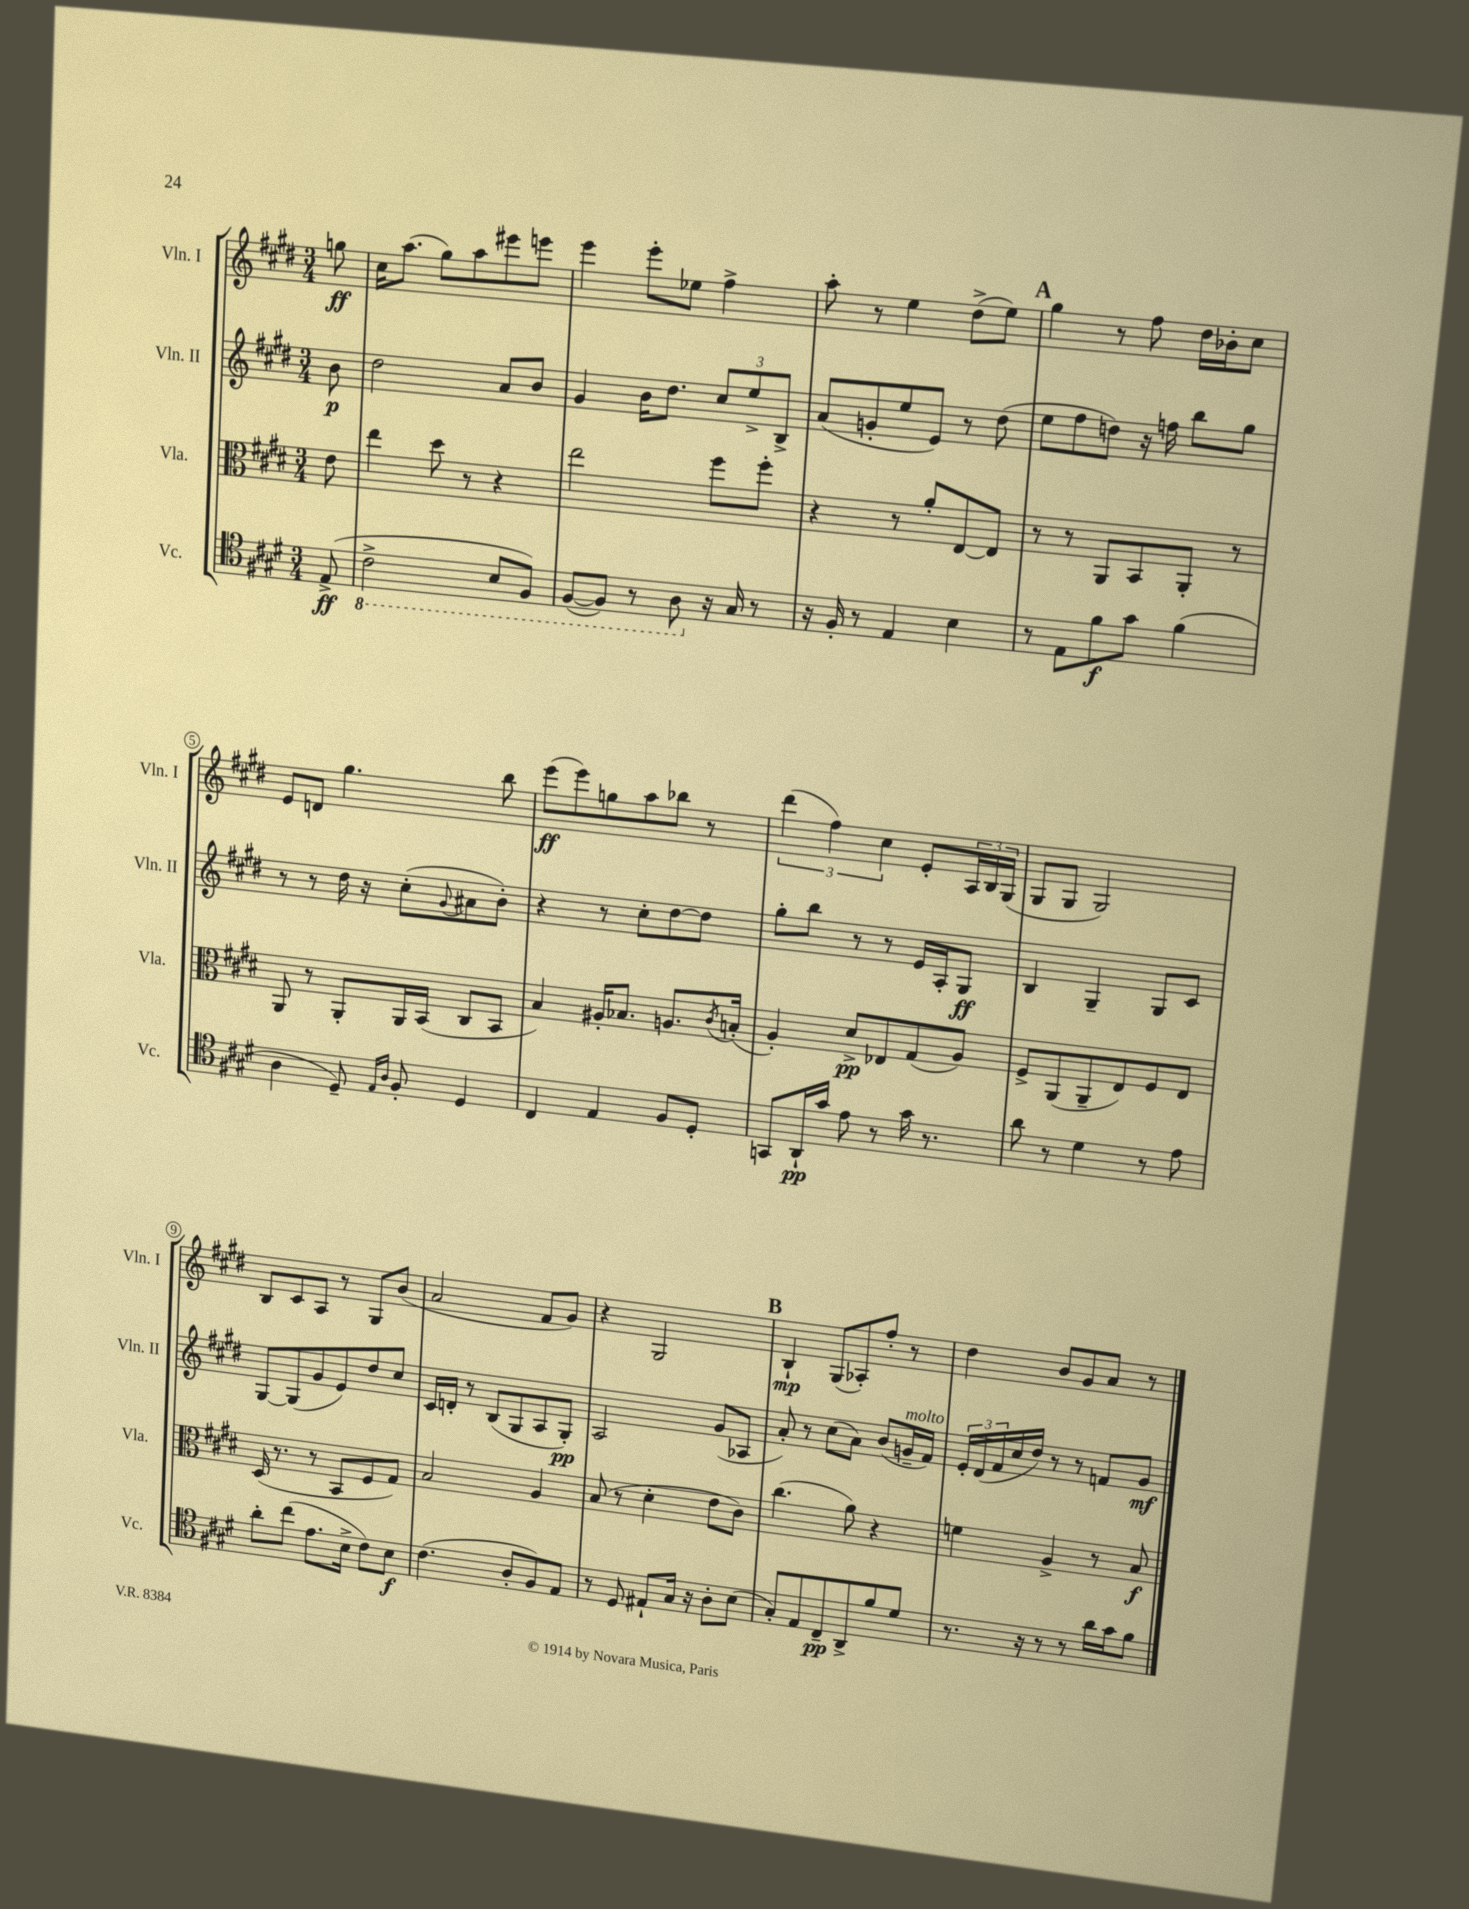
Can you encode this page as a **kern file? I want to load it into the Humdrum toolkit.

**kern	**kern	**kern	**kern
*staff4	*staff3	*staff2	*staff1
*clefC4	*clefC3	*clefG2	*clefG2
*k[f#c#g#d#]	*k[f#c#g#d#]	*k[f#c#g#d#]	*k[f#c#g#d#]
*M3/4	*M3/4	*M3/4	*M3/4
(8E^	8e	8b	8gg
=	=	=	=
2C#^	4ee	2dd#	16cc#
.	.	.	(8.aa
.	8dd#	.	8gg#)
.	8r	.	8aa
8BB	4r	8a	8eee#
8FF#)	.	8b	8eee
=	=	=	=
([8FF#	2ee	4g#	4eee
8FF#])	.	.	.
8r	.	16b	8eee'
.	.	8.dd#	.
8AA	.	.	8ee-
16r	8ff#	12cc#	4ff#^
16G#	.	.	.
.	.	12ee^	.
8r	8ff#'	.	.
.	.	12B^	.
=	=	=	=
16r	4r	(8a	8aa'
16F#'	.	.	.
8r	.	8g'	8r
4E	8r	8ee	4ee
.	8a'	8e)	.
4B	[8E	8r	(8dd#^
.	8E]	(8dd#	8ee)
=	=	=	=
8r	8r	8ee	4gg#
8E	8r	8ff#	.
8f#	8AA	8dd)	8r
8g#	8BB	16r	8ff#
.	.	16ff	.
(4f#	8AA'	8bb	16dd#
.	.	.	16b-'
.	8r	8gg#	8cc#
=	=	=	=
4A	8AA	8r	8e
.	8r	8r	8d
8D#~)	8AA'	16dd#	4.gg#
.	.	16r	.
16qqE	.	.	.
16qqA	.	.	.
8F#'	16AA	(8cc#'	.
.	(16BB	.	.
.	.	8qqg#	.
4D#	8C#	8a#	.
.	8BB	8b')	8bb
=	=	=	=
4C#	4B)	4r	(8eee
.	.	.	8eee)
4E	16A#'	8r	8gg
.	8.B-	.	.
.	.	8cc#'	8aa
8F#	8.A	[8dd#	8bb-
8D#'	.	8dd#]	8r
.	8qc#	.	.
.	(16B'	.	.
=	=	=	=
8GG	4A')	8gg#'	(6ddd#
16AA`	.	8bb	.
.	.	.	6ff#)
16g#	.	.	.
8e	8d#^	8r	.
.	.	.	6cc#
8r	8E-	8r	.
16g#	(8G#	16e	8e'
8.r	.	16A'	.
.	8A)	8G#	24A
.	.	.	24B
.	.	.	(24G#
=	=	=	=
8a	8F#^	4B	8G#
8r	(8AA	.	8G#
4d#	8AA~	4G#~	2G#)
.	8E)	.	.
8r	8F#	8G#	.
8e	8E	8c#	.
=	=	=	=
8a'	(16D#	[8G#	8B
.	8.r	.	.
(8cc#	.	(8G#]	8c#
8.e	8r	8g#	8A
.	8BB	8e)	8r
16B^	.	.	.
8c#)	8F#	8dd#	8G#
8B	8G#)	8cc#	(8b
=	=	=	=
(4.c#	2B	16c#	2a
.	.	16d'	.
.	.	8r	.
.	.	(8B	.
8A'	.	8G#	.
8F#)	4A	8A	8f#
8E	.	8G#')	8g#)
=	=	=	=
8r	(8B	2A	4r
8D#	8r	.	.
8E#`	4d#'	.	2G#
16G#	.	.	.
16r	.	.	.
8A'	8e	(8g#	.
(8B	8c#)	8A-	.
=	=	=	=
8G#')	(4.cc#	8a')	4B`
8E	.	8r	.
8C#~	.	(8cc#	(8G#
8AA^	8a)	8a)	8A-')
8f#	4r	(8b	8ff#'
8d#	.	16g~	8r
.	.	16f#)	.
=	=	=	=
8.r	4f	24e'	4dd#
.	.	(24d#	.
.	.	24f#	.
.	.	16cc#	.
16r	.	16dd#)	.
8r	4A^	8r	8b
8r	.	8r	8g#
16a	8r	8f	8a
16g#	.	.	.
8f#	8B	8g#	8r
==	==	==	==
*-	*-	*-	*-
